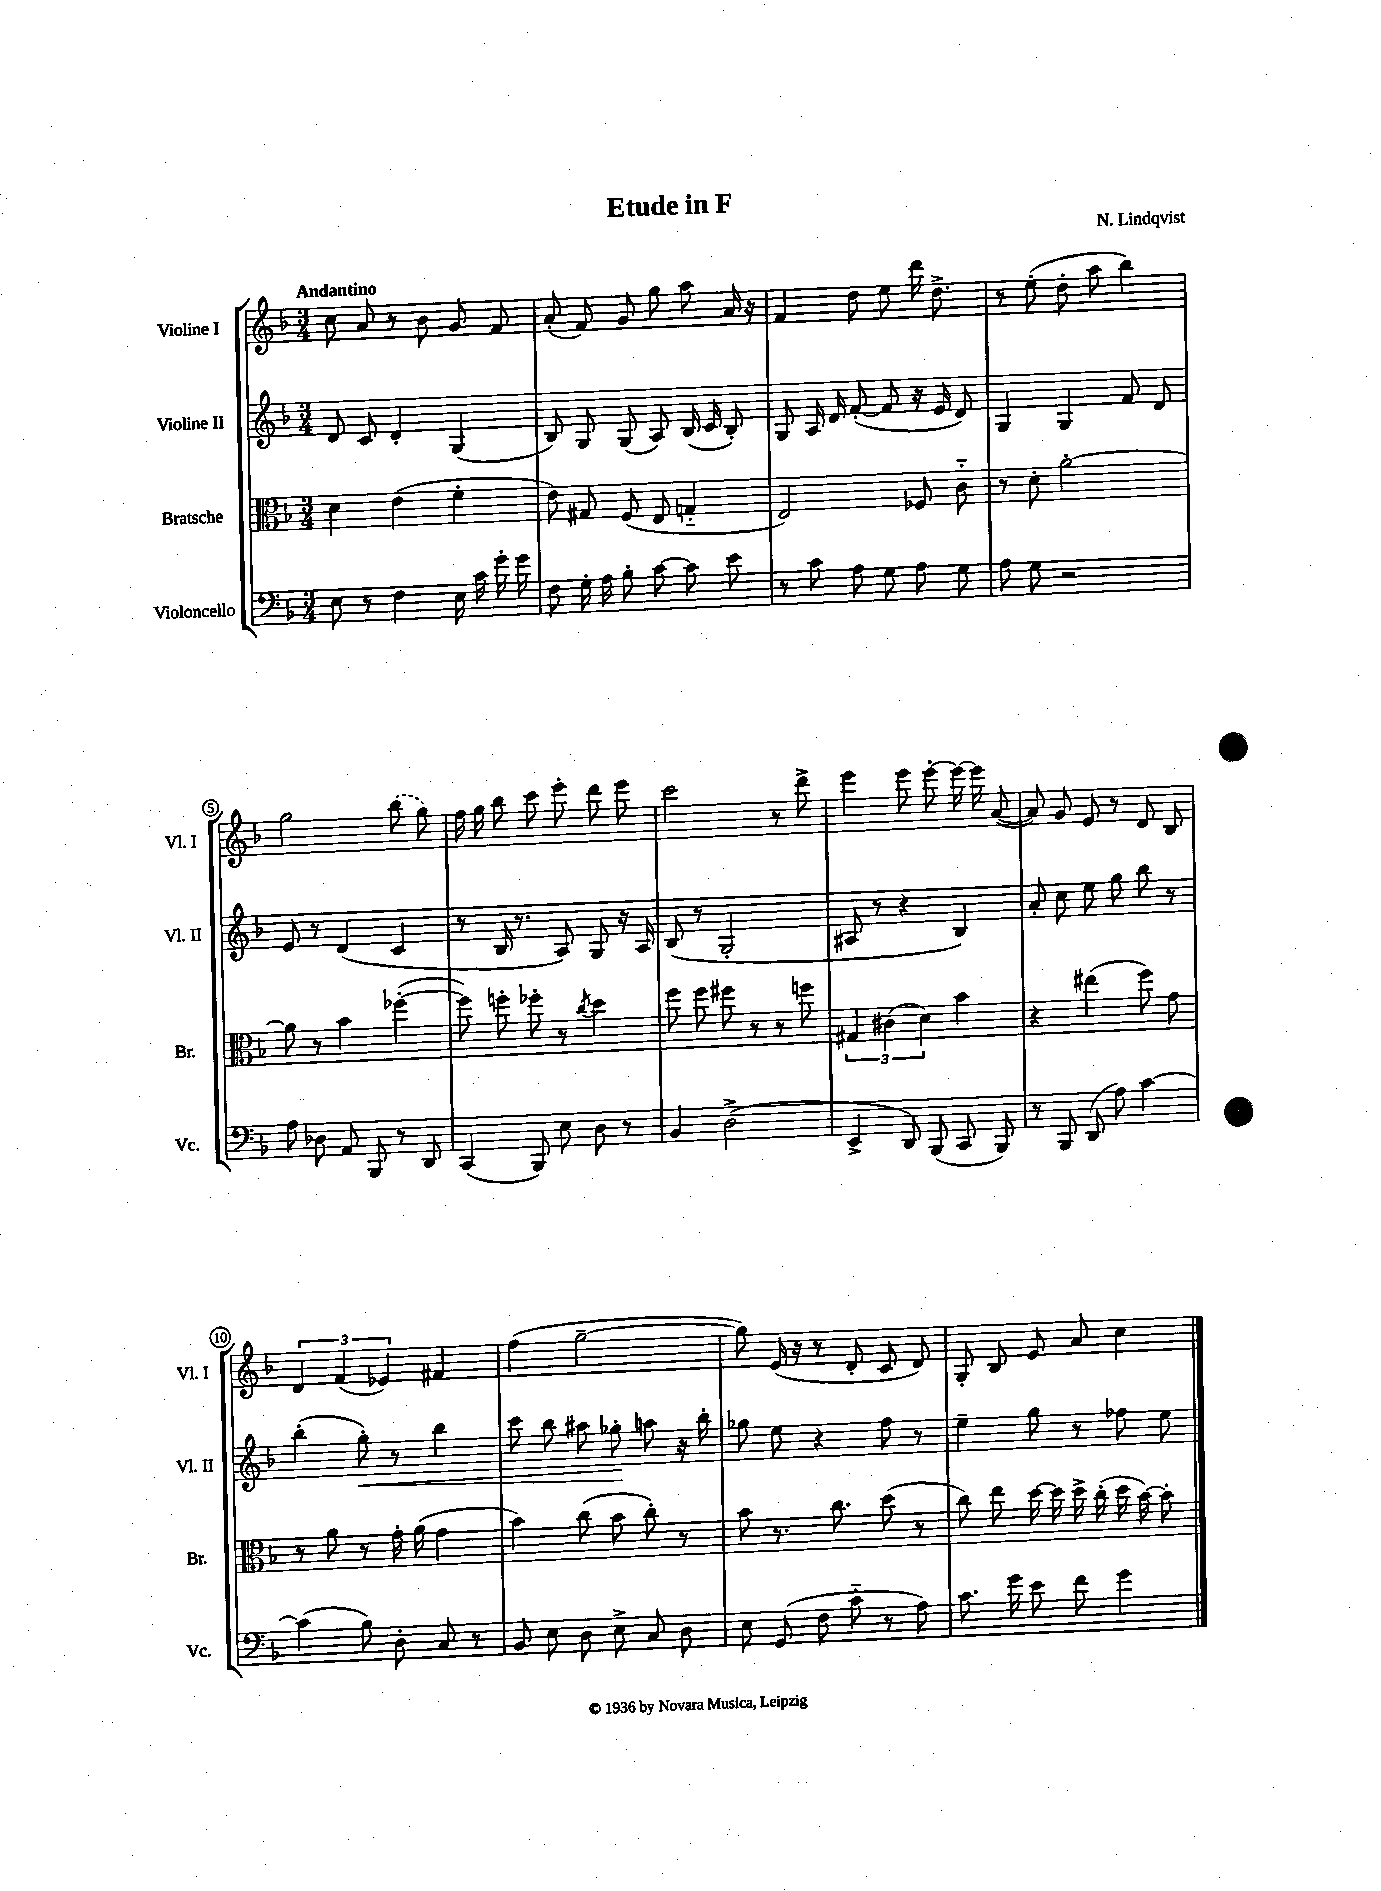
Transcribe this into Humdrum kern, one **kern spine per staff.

**kern	**kern	**kern	**dynam	**kern
*part4	*part3	*part2	*part2	*part1
*staff4	*staff3	*staff2	*staff2	*staff1
*I"Violoncello	*I"Bratsche	*I"Violine II	*	*I"Violine I
*I'Vc.	*I'Br.	*I'Vl. II	*	*I'Vl. I
*clefF4	*clefC3	*clefG2	*	*clefG2
*k[b-]	*k[b-]	*k[b-]	*	*k[b-]
*M3/4	*M3/4	*M3/4	*	*M3/4
=1	=1	=1	=1	=1
!	!	!	!	!LO:TX:a:B:t=Andantino
8E\	4d\	8d/	.	8cc\
8r	.	8c/	.	8a/
4F\	(4e\	4d'/	.	8r
.	.	.	.	8b-\
16E\	4f'\	(4G/	.	8g/
16c\	.	.	.	.
16g'\	.	.	.	8f/
16g\	.	.	.	.
=2	=2	=2	=2	=2
8F\	8e\)	8B-/)	.	(8a'/
16G'\	8G#X/	8G/	.	8f/)
16A\	.	.	.	.
8B-'\	(8F/	(8G/	.	8g/
[8c\	8E/	8A/)	.	8gg\
8c\]	4Gn/	(16B-/	.	8aa\
.	.	16c/	.	.
8e\	.	8B-'/)	.	16a/
.	.	.	.	16r
=3	=3	=3	=3	=3
8r	2E/)	8G/	.	4f/
8c\	.	16A/	.	.
.	.	16d/	.	.
8A\	.	([8f'/	.	8dd\
8G\	.	8f/]	.	8ee\
8A\	8F-X/	16r	.	16ddd\
.	.	16e/	.	8.dd^\
8G\	8c\	8d/)	.	.
=4	=4	=4	=4	=4
8A\	8r	4G/	.	8r
8G\	8d'\	.	.	(8ee'\
2r	[2a'\	4G/	.	8dd'\
.	.	.	.	8aa\
.	.	8f/	.	4bb-\)
.	.	8d/	.	.
!!LO:LB:g=z
=5	=5	=5	=5	=5
8A\	8a\]	8e/	.	2gg\
8D-X\	8r	8r	.	.
8AA/	4b-\	(4d/	.	.
8BBB-/	.	.	.	.
8r	([4ff-X'\	4c/	.	(8bb-\
8DD/	.	.	.	8gg\)
=6	=6	=6	=6	=6
(4CC/	8ff-\])	8r	.	16ff\
.	.	.	.	16gg\
.	8ffn'\	16B-/	.	8bb-\
.	.	8.r	.	.
8BBB-/)	8ff-X'\	.	.	8ccc\
8E\	8r	8A/)	.	8eee'\
.	8qcc/	.	.	.
8D\	4dd\	8G/	.	8ddd\
8r	.	16r	.	8eee\
.	.	16A/	.	.
=7	=7	=7	=7	=7
4BB-/	8ff\	(8B-/	.	2ccc\
.	8ff\	8r	.	.
(2D^\	8ff#X\	2G'/	.	.
.	8r	.	.	.
.	8r	.	.	8r
.	8ffn\	.	.	8ddd^\
=8	=8	=8	=8	=8
4EE^/	6G#X/	8A#X/	.	4eee\
.	.	8r	.	.
.	(6c#X\	.	.	.
8DD/)	.	4r	.	8eee\
.	6d\)	.	.	.
(8BBB-/	.	.	.	[8eee'\
8CC/	4b-\	4B-/)	.	16eee\_
.	.	.	.	16eee\]
8BBB-/)	.	.	.	([8a/
=9	=9	=9	=9	=9
8r	4r	8a'/	.	8a/])
8BBB-/	.	8cc\	.	8g/
(8DD/	(4ee#X\	8ee\	.	8e/
8A\)	.	8gg\	.	8r
[4c\	8ff\)	8bb-\	.	8d/
.	8g\	8r	.	8B-/
!!LO:LB:g=z
=10	=10	=10	=10	=10
(4c\]	8r	(4bb-'\	.	6d/
.	8a\	.	.	.
.	.	.	.	(6f/
!	!	!	!LO:HP:b	!
8B-\)	8r	8gg'\)	<	.
.	.	.	.	6e-X/)
8D'\	16g'\	8r	.	.
.	(16a\	.	.	.
8C/	4g\	4bb-\	.	4f#X/
8r	.	.	.	.
=11	=11	=11	=11	=11
8BB-/	4b-\)	8ccc\	.	(4ff\
8E\	.	8bb-\	.	.
8D\	(8cc\	8aa#X\	.	[2gg~\
8E^\	8b-\	8gg-X'\	.	.
8C/	8cc'\)	8aan\	[	.
8D\	8r	16r	.	.
.	.	16bb-'\	.	.
=12	=12	=12	=12	=12
8E\	8b-\	8gg-X\	.	8gg\])
(8GG/	8.r	8ee\	.	(16e/
.	.	.	.	16r
8F\	.	4r	.	8r
.	8.cc\	.	.	.
8c\	.	.	.	8d'/
8r	(8dd\	8ff\	.	8c/
8A\)	8r	8r	.	8d/)
=13	=13	=13	=13	=13
8.c\	8cc\)	4ee~\	.	8G'/
.	8ee\	.	.	8B-/
16g\	.	.	.	.
8e\	[16dd\	8gg\	.	8e/
.	16dd\]	.	.	.
8f\	16dd^\	8r	.	8a/
.	(16cc'\	.	.	.
4g\	16dd\	8ff-X\	.	4cc\
.	[16b-\)	.	.	.
.	8b-'\]	8ee\	.	.
==	==	==	==	==
*-	*-	*-	*-	*-
